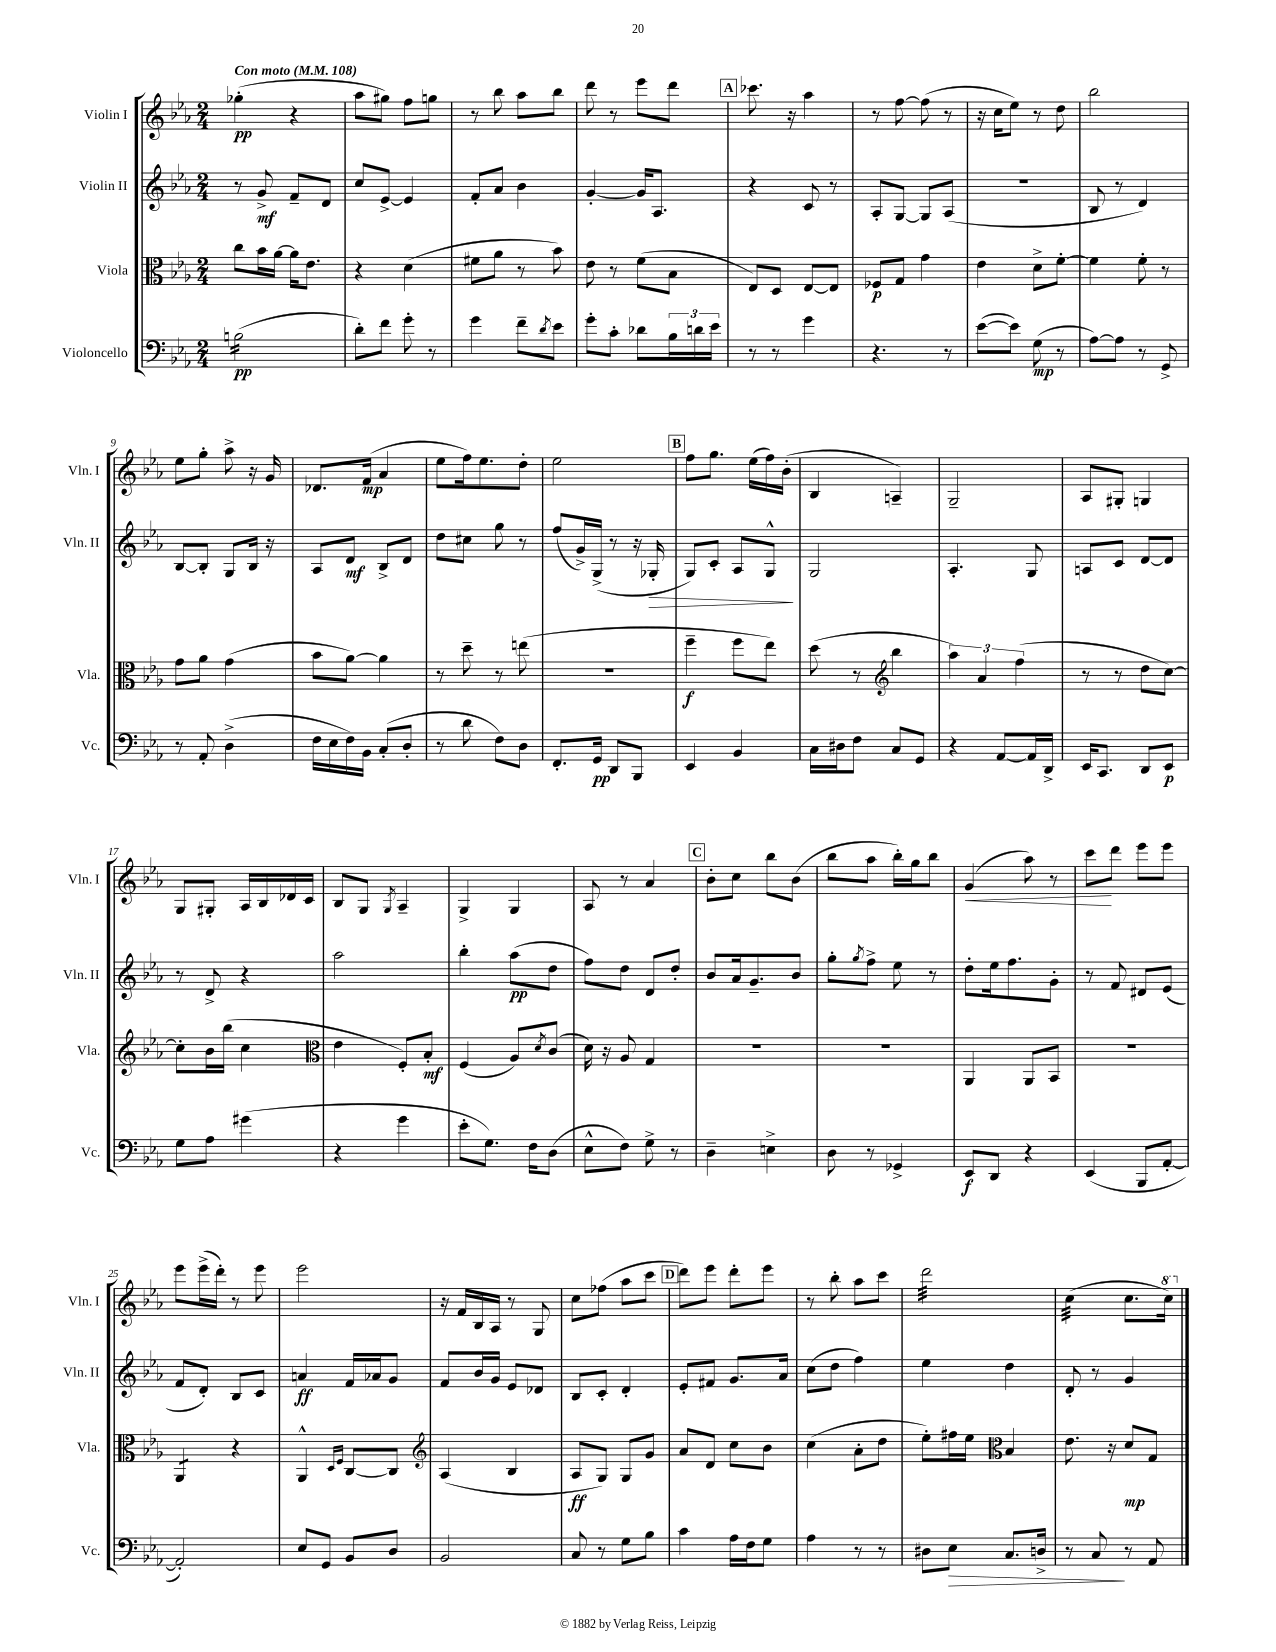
<<
\new StaffGroup <<
\new Staff = "s0" \with { instrumentName = "Violin I" shortInstrumentName = "Vln. I" } {
    \clef treble \key ees \major \numericTimeSignature \time 2/4 \tempo "Con moto" 4 = 108
    ges''4-.\pp( r4 |
    aes''8 gis''8) f''8 g''8 |
    r8 bes''8 aes''8 bes''8 |
    d'''8 r8 ees'''8 d'''8 |
    \mark \markup { \box "A" } ces'''8. r16 aes''4 |
    r8 f''8~ f''8( r8 |
    r16 c''16 ees''8) r8 d''8 |
    bes''2 |
    ees''8 g''8-. aes''8-> r16 g'16 |
    des'8. f'16\mp( aes'4 |
    ees''8 f''16) ees''8. d''8-. |
    ees''2 |
    \mark \markup { \box "B" } f''8 g''8. ees''16( f''16) bes'16-.( |
    bes4 a4--) |
    g2-- |
    aes8 gis8-. g4 |
    g8 gis8-. aes16 bes16 des'16 c'16 |
    bes8 g8 \acciaccatura { g8 } aes4-- |
    g4-> g4 |
    aes8 r8 aes'4 |
    \mark \markup { \box "C" } bes'8-. c''8 bes''8 bes'8( |
    bes''8 aes''8 bes''16-.) g''16 bes''8 |
    g'4\<( aes''8) r8 |
    c'''8\! d'''8 ees'''8 ees'''8 |
    ees'''8 ees'''16->( d'''16-.) r8 ees'''8 |
    ees'''2 |
    r16 f'16 bes16 aes16 r8 g8 |
    c''8 fes''8( aes''8 c'''8 |
    \mark \markup { \box "D" } d'''8) ees'''8 d'''8-. ees'''8 |
    r8 bes''8-. aes''8 c'''8 |
    d'''2:32 |
    c''4:32( c''8. \ottava #1 c'''16) \ottava #0 \bar "|." |
}
\new Staff = "s1" \with { instrumentName = "Violin II" shortInstrumentName = "Vln. II" } {
    \clef treble \key ees \major \numericTimeSignature \time 2/4
    r8 g'8->\mf f'8-- d'8 |
    c''8 ees'8~-> ees'4 |
    f'8-. aes'8 bes'4 |
    g'4~-. g'16 aes8. |
    \mark \markup { \box "A" } r4 c'8 r8 |
    aes8-. g8~ g8 aes8( |
    r2 |
    bes8 r8 d'4) |
    bes8~ bes8-. g8 bes16 r16 |
    aes8 d'8\mf bes8-> d'8 |
    d''8 cis''8 g''8 r8 |
    f''8( g'16->) g16->( r8 r16 ges16-.\> |
    \mark \markup { \box "B" } g8) c'8-. aes8 g8-^\! |
    g2 |
    aes4.-. g8 |
    a8 c'8 d'8~ d'8 |
    r8 d'8-> r4 |
    aes''2 |
    bes''4-. aes''8\pp( d''8 |
    f''8) d''8 d'8 d''8-. |
    \mark \markup { \box "C" } bes'8 aes'16 g'8.-- bes'8 |
    g''8-. \acciaccatura { g''8 } f''8-> ees''8 r8 |
    d''8-. ees''16 f''8. g'8-. |
    r8 f'8 dis'8 ees'8( |
    f'8 d'8-.) bes8 c'8 |
    a'4\ff f'16 aes'16 g'8 |
    f'8 bes'16 g'16 ees'8 des'8 |
    bes8 c'8-. d'4-. |
    \mark \markup { \box "D" } ees'8-. fis'8 g'8. aes'16 |
    c''8( d''8 f''4) |
    ees''4 d''4 |
    d'8-. r8 g'4 \bar "|." |
}
\new Staff = "s2" \with { instrumentName = "Viola" shortInstrumentName = "Vla." } {
    \clef alto \key ees \major \numericTimeSignature \time 2/4
    c''8 bes'16 aes'16~ aes'16 ees'8. |
    r4 d'4( |
    fis'8 aes'8 r8 bes'8) |
    ees'8 r8 f'8( bes8 |
    \mark \markup { \box "A" } ees8) d8 ees8~ ees8 |
    fes8\p g8 g'4 |
    ees'4 d'8-> f'8~-. |
    f'4 f'8-. r8 |
    g'8 aes'8 g'4( |
    bes'8 aes'8~) aes'4 |
    r8 d''8-- r8 e''8( |
    R2 |
    \mark \markup { \box "B" } f''4--\f f''8 ees''8) |
    d''8( r8 \clef treble bes''4 |
    \tuplet 3/2 { aes''4) aes'4 f''4( } |
    r8 r8 d''8 c''8~) |
    c''8-. bes'16 bes''16( c''4 |
    \clef alto ees'4 f8-.) bes8-.\mf |
    f4( aes8) \acciaccatura { d'8 } c'8( |
    d'16) r16 aes8 g4 |
    \mark \markup { \box "C" } R2 |
    R2 |
    aes,4 aes,8 bes,8 |
    r2 |
    aes,4:8 r4 |
    aes,4-^ \grace { d16 f16 } c8~ c8 |
    \clef treble aes4( bes4 |
    aes8\ff g8) g8 g'8 |
    \mark \markup { \box "D" } aes'8 d'8 c''8 bes'8 |
    c''4( aes'8-. d''8 |
    ees''8-.) fis''16 ees''16 \clef alto bes4 |
    ees'8. r16 d'8\mp g8 \bar "|." |
}
\new Staff = "s3" \with { instrumentName = "Violoncello" shortInstrumentName = "Vc." } {
    \clef bass \key ees \major \numericTimeSignature \time 2/4
    b2:16\pp( |
    d'8-.) f'8 g'8-. r8 |
    g'4 f'8-- \acciaccatura { d'8 } ees'8 |
    g'8-. c'8-. des'8 \tuplet 3/2 { bes16 d'16 ees'16 } |
    \mark \markup { \box "A" } r8 r8 g'4 |
    r4. r8 |
    ees'8~( ees'8) g8\mp( r8 |
    aes8~) aes8 r8 g,8-> |
    r8 aes,8-. d4->( |
    f16 ees16 f16) bes,16 c8-.( d8-. |
    r8 d'8 f8) d8 |
    f,8.-. g,16\pp d,8 bes,,8 |
    \mark \markup { \box "B" } ees,4 bes,4 |
    c16 dis16 f8 c8 g,8 |
    r4 aes,8~ aes,16 d,16-> |
    ees,16 c,8. d,8 ees,8\p |
    g8 aes8 gis'4( |
    r4 g'4 |
    ees'8-. g8.) f16 d8( |
    ees8-^ f8) g8-> r8 |
    \mark \markup { \box "C" } d4-- e4-> |
    d8 r8 ges,4-> |
    ees,8\f d,8 r4 |
    ees,4( bes,,8 aes,8~-. |
    aes,2-.) |
    ees8 g,8 bes,8 d8 |
    bes,2 |
    c8 r8 g8 bes8 |
    \mark \markup { \box "D" } c'4 aes16 f16 g8 |
    aes4 r8 r8 |
    dis8 ees8\> c8. d16-> |
    r8 c8\! r8 aes,8 \bar "|." |
}
>>
>>
